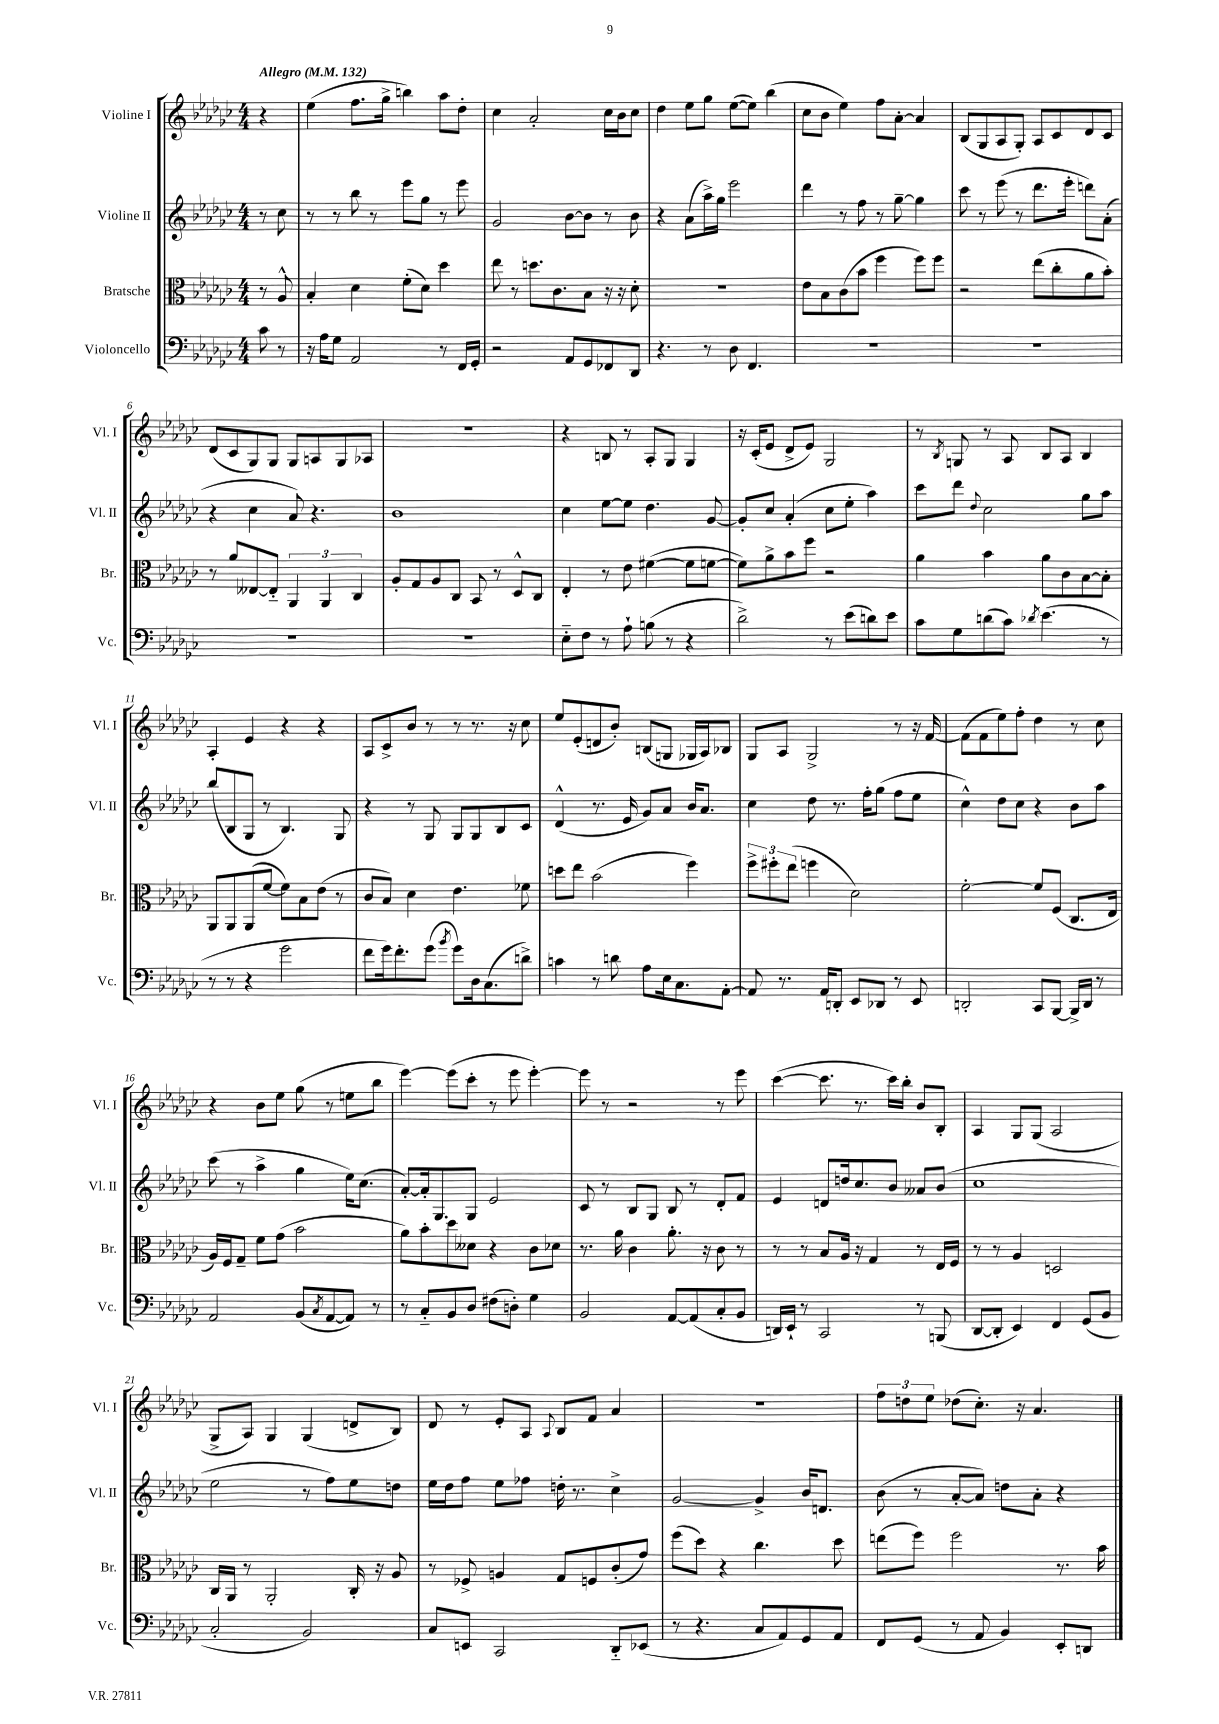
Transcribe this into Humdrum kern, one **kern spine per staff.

**kern	**kern	**kern	**kern
*staff4	*staff3	*staff2	*staff1
*clefF4	*clefC3	*clefG2	*clefG2
*k[b-e-a-d-g-c-]	*k[b-e-a-d-g-c-]	*k[b-e-a-d-g-c-]	*k[b-e-a-d-g-c-]
*M4/4	*M4/4	*M4/4	*M4/4
*MM132	*MM132	*MM132	*MM132
8c-	8r	8r	4r
8r	8A-^^	8cc-	.
=	=	=	=
16r	4B-'	8r	(4ee-
16A-	.	.	.
8G-	.	8r	.
2AA-	4d-	8bb-	8.ff
.	.	8r	.
.	.	.	16gg-^
.	(8f'	8eee-	4bb)
.	8d-)	8gg-	.
8r	4dd-	8r	8aa-
16FF	.	8eee-	8dd-'
16GG-'	.	.	.
=	=	=	=
2r	8ee-	2g-	4cc-
.	8r	.	.
.	8.dd	.	2a-'
.	8.c-	.	.
8AA-	.	[8b-	.
8GG-	8B-	8b-]	.
8FF-	16r	8r	16cc-
.	16r	.	16b-
8DD-	8d-'	8b-	8cc-
=	=	=	=
4.r	1r	4r	4dd-
.	.	(8a-	8ee-
8r	.	16aa-^)	8gg-
.	.	16gg-	.
8D-	.	2eee-	([8ee-
4.FF	.	.	8ee-])
.	.	.	(4bb-
=	=	=	=
1r	8e-	4ddd-	8cc-
.	8B-	.	8b-
.	(8c-	8r	4ee-)
.	8b-	8ff	.
.	4ff	8r	8ff
.	.	[8gg-~	[8a-'
.	8ff)	4gg-]	4a-]
.	8ff	.	.
=	=	=	=
1r	2r	8ccc-	(8B-
.	.	8r	8G-
.	.	(8eee-	8A-
.	.	8r	8G-')
.	(8ee-	8.ddd-	8A-
.	8cc-'	.	8c-
.	.	16eee-'	.
.	8a-	8ddd)	8d-
.	8b-')	(8a-'	8c-
=	=	=	=
1r	8r	4r	(8d-
.	8a-	.	8c-
.	[8E--	4cc-	8G-)
.	8E--'~]	.	8G-
.	6AA-	8a-)	8G-
.	.	4.r	8A
.	6AA-	.	.
.	.	.	8G-
.	6C-	.	.
.	.	.	8A-
=	=	=	=
1r	8A-'	1b-	1r
.	8G-	.	.
.	8A-	.	.
.	8C-	.	.
.	8BB-	.	.
.	8r	.	.
.	8D-^^	.	.
.	8C-	.	.
=	=	=	=
8E-'~	4E-'	4cc-	4r
8F	.	.	.
8r	8r	[8ee-	8B
8A-`	8e-	8ee-]	8r
(8B	([4f#	4.dd-	8A-'
8r	.	.	8G-
4r	8f#]	.	4G-
.	[8f	[8g-	.
=	=	=	=
2d-^)	8f])	8g-']	16r
.	.	.	(16c-'
.	8a-^	8cc-	8e-
.	8b-	(4a-'	8d-^
.	8ff	.	8e-)
8r	2r	8cc-	2G-
(8e-	.	8ee-'	.
8d)	.	4aa-)	.
8e-	.	.	.
=	=	=	=
8c-	4a-	8ccc-	8r
.	.	.	8qB-
8G-	.	8ddd-	8G
.	.	8qqdd-	.
(8d	4b-	2cc-	8r
8c-)	.	.	8A-
8qd-	.	.	.
(4.e-	8a-	.	8B-
.	8c-	.	8A-
.	[8B-	8gg-	4B-
8r	8B-']	8aa-	.
=	=	=	=
8r	8AA-	(8bb-	4A-'
8r	8AA-	8B-	.
4r	(8AA-	8G-	4e-
.	[8f	8r	.
2g-	8f])	4.B-)	4r
.	8B-	.	.
.	(8e-	.	4r
.	8r	8G-	.
=	=	=	=
8f	8c-	4r	8A-
16g-)	8B-)	.	8c-^
8.f'	.	.	.
.	4d-	8r	8b-
(8g-	.	8G-	8r
8qb-	.	.	.
8g-)	4.e-	8G-	8r
16D-	.	8G-	8.r
(8.C-	.	.	.
.	.	8B-	.
.	.	.	16r
8d^)	8f-	8c-	8cc-
=	=	=	=
4c	8dd	(4d-^^	8ee-
.	8ee-	.	(8e-'
8r	(2b-	8.r	8d
8d	.	.	8b-')
.	.	16e-	.
8A-	.	8g-)	(8B
16E-	.	8a-	8G
8.C-	.	.	.
.	4ff)	16b-	16G-
.	.	8.a-	16A-)
[8AA-'	.	.	8B-
=	=	=	=
8AA-]	12ff^	4cc-	8G-
.	12ff#'	.	.
8.r	.	.	8A-
.	(12ee-	.	.
.	4ff	8dd-	2G-^
16AA-	.	.	.
8DD'	.	8.r	.
8EE-	2d-)	.	.
.	.	16ff'	.
8DD-	.	(8gg-	.
8r	.	8ff	8r
8EE-	.	8ee-	16r
.	.	.	[16f
=	=	=	=
2DD'	[2f'	4cc-^^)	(8f]
.	.	.	8f
.	.	8dd-	8ee-)
.	.	8cc-	8ff'
8CC-	8f]	4r	4dd-
[8BBB-	(8F	.	.
16BBB-^]	8.C-	8b-	8r
16DD	.	.	.
8r	.	8aa-	8cc-
.	16E-	.	.
=	=	=	=
2AA-	16A-)	(8ccc-	4r
.	16F	.	.
.	8G-~	8r	.
.	8f	4aa-^	8b-
.	(8g-	.	8ee-
(8BB-	2b-	4gg-	(8gg-
8qC-	.	.	.
[8AA-	.	.	8r
8AA-])	.	16ee-)	8ee
.	.	(8.cc-	.
8r	.	.	8bb-
=	=	=	=
8r	8a-)	[8a-')	[4eee-)
8C-'~	8b-'	16a-']	.
.	.	8.G-	.
8BB-	8dd-	.	(8eee-]
8D-	8d--	8G-	8ccc-'
(8F#	4r	2e-	8r
8D')	.	.	8eee-
4G-	8c-	.	[4eee-')
.	8d-	.	.
=	=	=	=
2BB-	8.r	8c-	8eee-]
.	.	8r	8r
.	16a-	.	.
.	4c-	8B-	2r
.	.	8G-	.
[8AA-	8.a-'	8B-	.
(8AA-]	.	8r	.
.	16r	.	.
8C-'	8c-	8d-'	8r
8BB-	8r	8f	8eee-
=	=	=	=
16DD)	8r	4e-	([4ccc-
16EE-`	.	.	.
8r	8r	.	.
2CC-	8B-	8d	8.ccc-]
.	16A-	16dd	.
.	16r	8.cc-	8.r
.	4G-	.	.
.	.	8b-	16ccc-)
.	.	.	16bb-'
8r	8r	8a--	8b-
(8BBB	16E-	(8b-	8B-'
.	16F	.	.
=	=	=	=
[8DD-	8r	1cc-	4A-
8DD-']	8r	.	.
4EE-)	4A-	.	8G-
.	.	.	(8G-
4FF	2D	.	2A-
(8GG-	.	.	.
8BB-	.	.	.
=	=	=	=
2C-'	16C-	2ee-	8G-^
.	16AA-	.	.
.	8r	.	8A-)
.	2AA-'	.	4G-
2BB-)	.	8r	(4G-
.	.	8ff)	.
.	16C-'	8ee-	8d^
.	16r	.	.
.	8A-	8dd	8B-)
=	=	=	=
8C-	8r	16ee-	8d-
.	.	16dd-	.
8EE	8F-^	8ff	8r
2CC-	4A	8ee-	8e-'
.	.	8ff-	8A-
.	.	.	8qqA-
.	8G-	16dd'	8B-
.	.	8.r	.
.	8F	.	8f
8DD-'~	(8c-'	4cc-^	4a-
(8EE-	8g-)	.	.
=	=	=	=
8r	(8ff	[2g-	1r
4.r	8dd-)	.	.
.	4r	.	.
8C-	4.cc-	4g-^]	.
8AA-)	.	.	.
8GG-	.	16b-	.
.	.	8.d	.
8AA-	8dd-	.	.
=	=	=	=
8FF	(8ee	(8b-	12ff
.	.	.	12dd
(8GG-	8ff)	8r	.
.	.	.	12ee-
8r	2ff	[8a-'	(8dd-
8AA-	.	8a-])	8.cc-')
4BB-)	.	8dd	.
.	.	.	16r
.	.	8a-'	4.a-
8EE-'	8.r	4r	.
8DD	.	.	.
.	16b-	.	.
==	==	==	==
*-	*-	*-	*-
